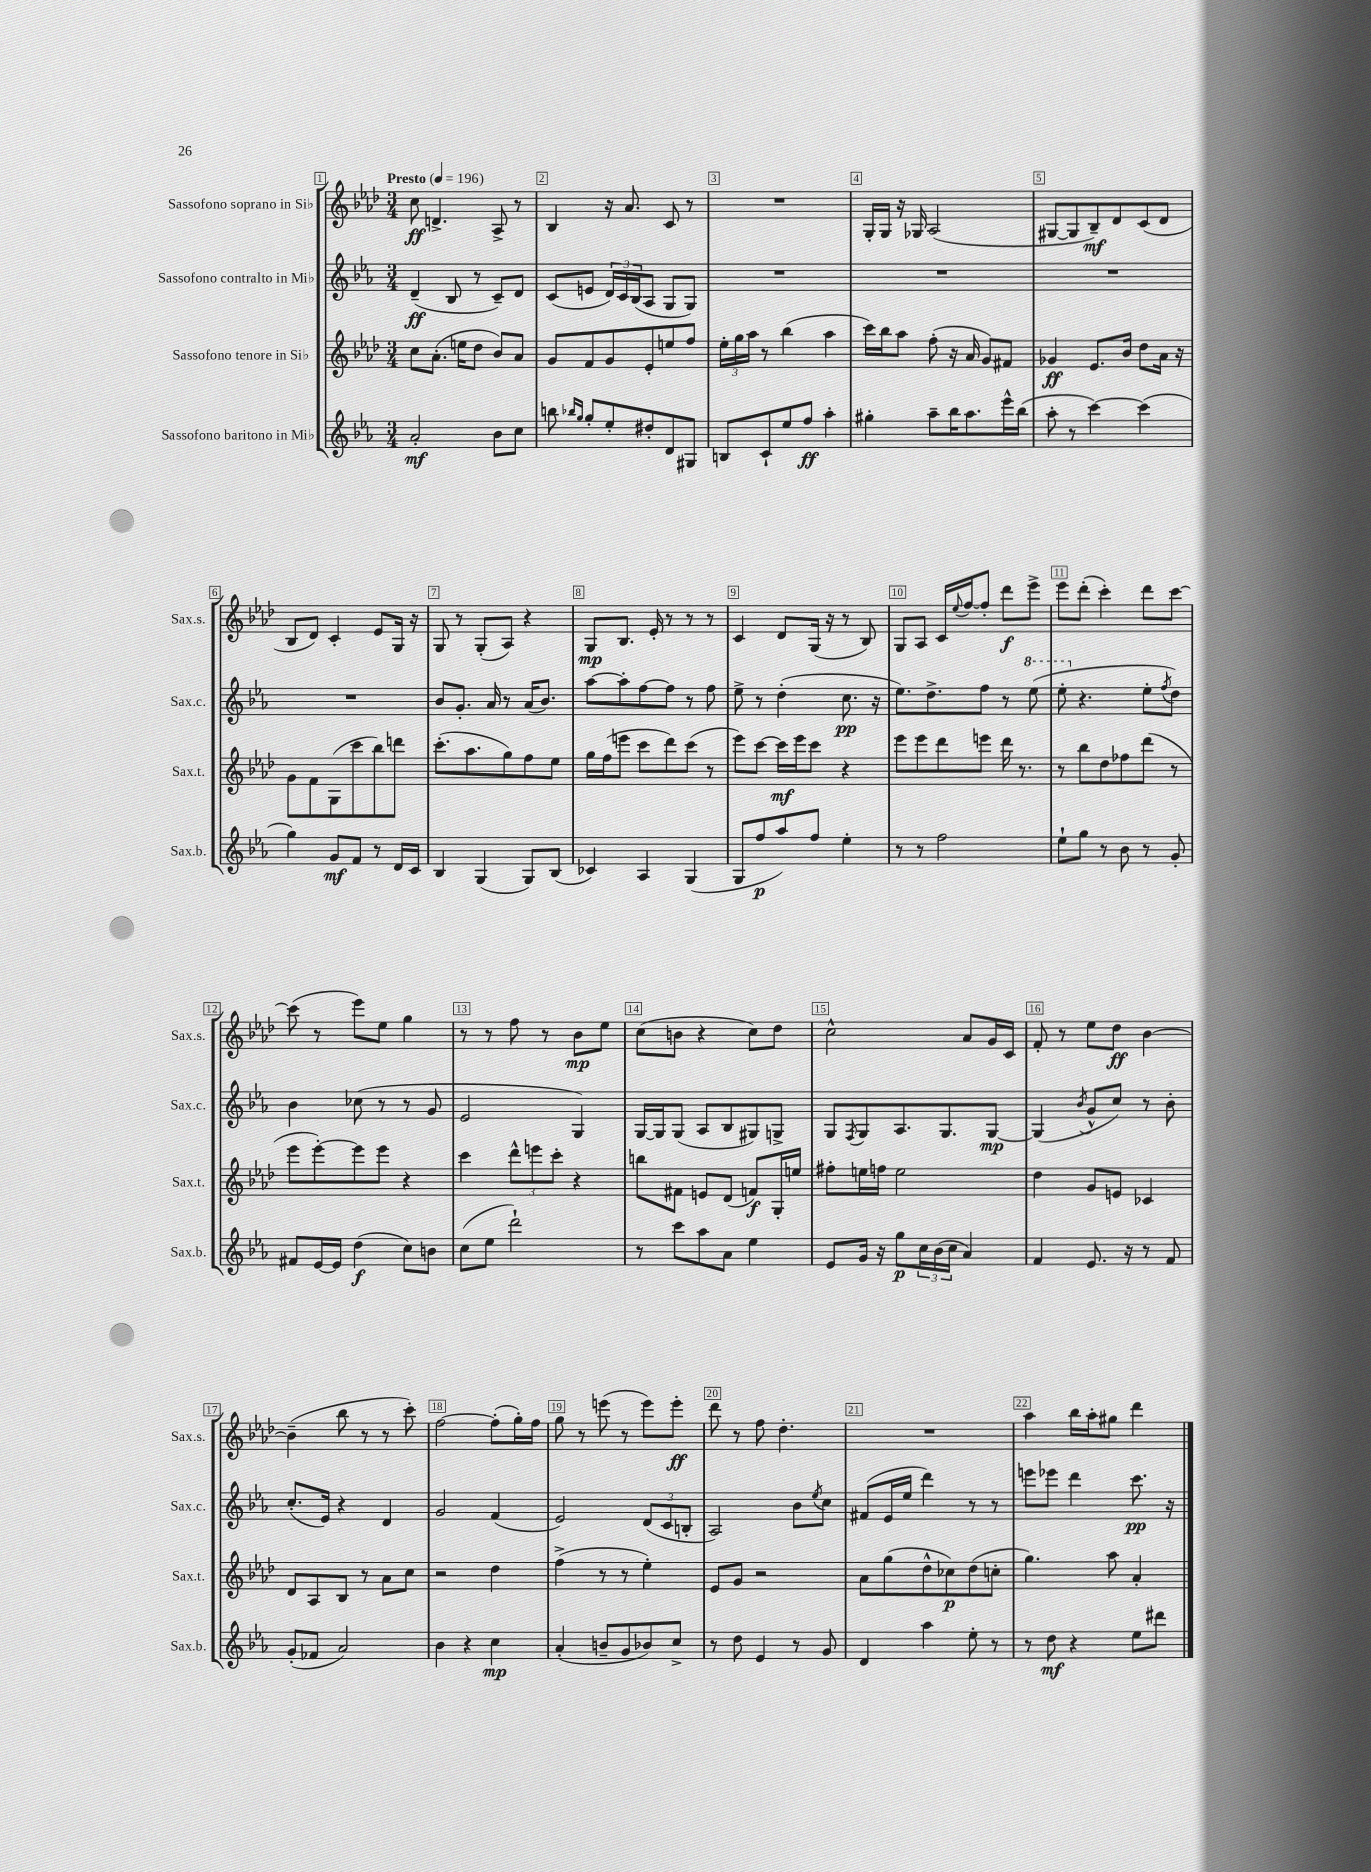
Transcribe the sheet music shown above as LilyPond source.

<<
\new StaffGroup <<
\new Staff = "s0" \with { instrumentName = "Sassofono soprano in Sib" shortInstrumentName = "Sax.s." } {
    \clef treble \key aes \major \numericTimeSignature \time 3/4 \tempo "Presto" 4 = 196
    c''8\ff d'4.-> aes8-> r8 |
    bes4 r16 aes'8. c'8 r8 |
    R2. |
    g16-. g16 r16 ges16 aes2( |
    gis8~ gis8 bes8--\mf) des'8 c'8( des'8 |
    bes8 des'8) c'4-. ees'8 g16 r16 |
    g8 r8 g8-.( aes8) r4 |
    g8\mp bes8. ees'16-. r8 r8 r8 |
    c'4 des'8 g16( r16 r8 bes8) |
    g8 aes8 c'16 \appoggiatura { ees''8 } f''16~ f''8-. des'''8\f ees'''8-> |
    ees'''8 des'''8-.( c'''4-.) des'''8 c'''8~ |
    c'''8( r8 ees'''8) ees''8 g''4 |
    r8 r8 f''8 r8 bes'8\mp ees''8 |
    c''8( b'8 r4 c''8) des''8 |
    c''2-^ aes'8 g'16 c'16 |
    f'8-. r8 ees''8 des''8\ff bes'4~ |
    bes'4--( bes''8 r8 r8 c'''8-.) |
    f''2~ f''8-.( g''16-.) f''16 |
    g''8 r8 e'''8( r8 e'''8) e'''8-.\ff |
    des'''8 r8 f''8 des''4.-. |
    R2. |
    aes''4 bes''16 aes''16-. gis''8 des'''4 \bar "|." |
}
\new Staff = "s1" \with { instrumentName = "Sassofono contralto in Mib" shortInstrumentName = "Sax.c." } {
    \clef treble \key ees \major \numericTimeSignature \time 3/4
    d'4--\ff( bes8 r8 c'8--) d'8 |
    c'8( e'8 \tuplet 3/2 { d'16) c'16 bes16( } aes8 g8 g8) |
    R2. |
    R2. |
    R2. |
    R2. |
    bes'8 g'8.-. aes'16 r8 aes'16( bes'8.) |
    aes''8~ aes''8-. f''8~ f''8 r8 f''8 |
    ees''8-> r8 d''4-.( c''8.\pp r16 |
    ees''8.) d''8.-> f''8 r8 \ottava #1 ees'''8( |
    ees'''8-. \ottava #0 r4. ees''8-. \acciaccatura { f''8 } d''8) |
    bes'4 ces''8( r8 r8 g'8 |
    ees'2 g4) |
    g16~ g16 g8( aes8 bes8 gis8) g8-> |
    g8 \acciaccatura { f8 } g8 aes8. g8. g8~\mp |
    g4( \acciaccatura { bes'8 } g'8-^ c''8) r8 bes'8-. |
    c''8.-.( ees'16) r4 d'4 |
    g'2 f'4( |
    ees'2) \tuplet 3/2 { d'8( c'8 b8-. } |
    aes2) bes'8 \acciaccatura { ees''8 } c''8 |
    fis'8( ees'16 ees''16 d'''4) r8 r8 |
    e'''8 ees'''8 d'''4 c'''8.\pp r16 \bar "|." |
}
\new Staff = "s2" \with { instrumentName = "Sassofono tenore in Sib" shortInstrumentName = "Sax.t." } {
    \clef treble \key aes \major \numericTimeSignature \time 3/4
    c''8 aes'8.-.( e''16 des''8 bes'8) aes'8 |
    g'8 f'8 g'8 ees'8-. e''8 f''8 |
    \tuplet 3/2 { ees''16-. g''16 aes''16 } r8 bes''4( aes''4 |
    c'''16) bes''16 aes''8 f''8-.( r16 aes'16 g'8) fis'8 |
    ges'4\ff ees'8. bes'16 des''8 aes'16 r16 |
    g'8 f'8 g8( c'''8 bes''8) d'''8 |
    c'''8.-.( aes''8. g''8) f''8 ees''8 |
    g''16 f''16( e'''8 c'''8 des'''8) c'''8( r8 |
    ees'''8) c'''8~ c'''16\mf ees'''16 c'''8 r4 |
    ees'''8 ees'''8 des'''8 e'''8 des'''16 r8. |
    r8 bes''8 des''8 fes''8 des'''8( r8 |
    ees'''8 ees'''8~-.) ees'''8 ees'''8 r4 |
    c'''4 \tuplet 3/2 { des'''8-^ e'''8 c'''8-. } r4 |
    b''8 fis'8 e'8 des'8( f'8\f) g16-. e''16 |
    fis''8-. e''16 f''16 e''2 |
    des''4 g'8 e'8 ces'4 |
    des'8 aes8 bes8 r8 aes'8 c''8 |
    r2 des''4 |
    f''4->( r8 r8 ees''4-.) |
    ees'8 g'8 r2 |
    aes'8 g''8( des''8-^ ces''8\p) des''8( c''8-. |
    g''4.) aes''8 aes'4-. \bar "|." |
}
\new Staff = "s3" \with { instrumentName = "Sassofono baritono in Mib" shortInstrumentName = "Sax.b." } {
    \clef treble \key ees \major \numericTimeSignature \time 3/4
    aes'2-.\mf bes'8 c''8 |
    b''8 \grace { bes''16 g''16 } g''8-. ees''8-. dis''8-. d'8 gis8 |
    b8 c'8-! ees''8 f''8\ff aes''4-. |
    gis''4-. aes''8-- bes''16 aes''8. ees'''16-^ bes''16( |
    aes''8-. r8 c'''4~) c'''4( |
    g''4) g'8\mf f'8 r8 d'16 c'16 |
    bes4 g4( g8) bes8( |
    ces'4) aes4 g4( |
    g8 f''8\p aes''8) f''8 ees''4-. |
    r8 r8 f''2 |
    ees''8-! g''8 r8 bes'8 r8 g'8-. |
    fis'8 ees'16~ ees'16 d''4\f( c''8) b'8 |
    c''8( ees''8 d'''2-!) |
    r8 c'''8 aes''8 aes'8 ees''4 |
    ees'8 g'16 r16 g''8\p \tuplet 3/2 { c''16 bes'16( c''16 } aes'4) |
    f'4 ees'8. r16 r8 f'8 |
    g'8-.( fes'8 aes'2) |
    bes'4 r4 c''4\mp |
    aes'4-.( b'8-- g'8 bes'8) c''8-> |
    r8 d''8 ees'4 r8 g'8 |
    d'4 aes''4 ees''8-. r8 |
    r8 d''8\mf r4 ees''8 dis'''8 \bar "|." |
}
>>
>>
\layout { \context { \Score \override BarNumber.break-visibility = ##(#f #t #t) barNumberVisibility = #all-bar-numbers-visible \override BarNumber.stencil = #(make-stencil-boxer 0.1 0.3 ly:text-interface::print) } }
